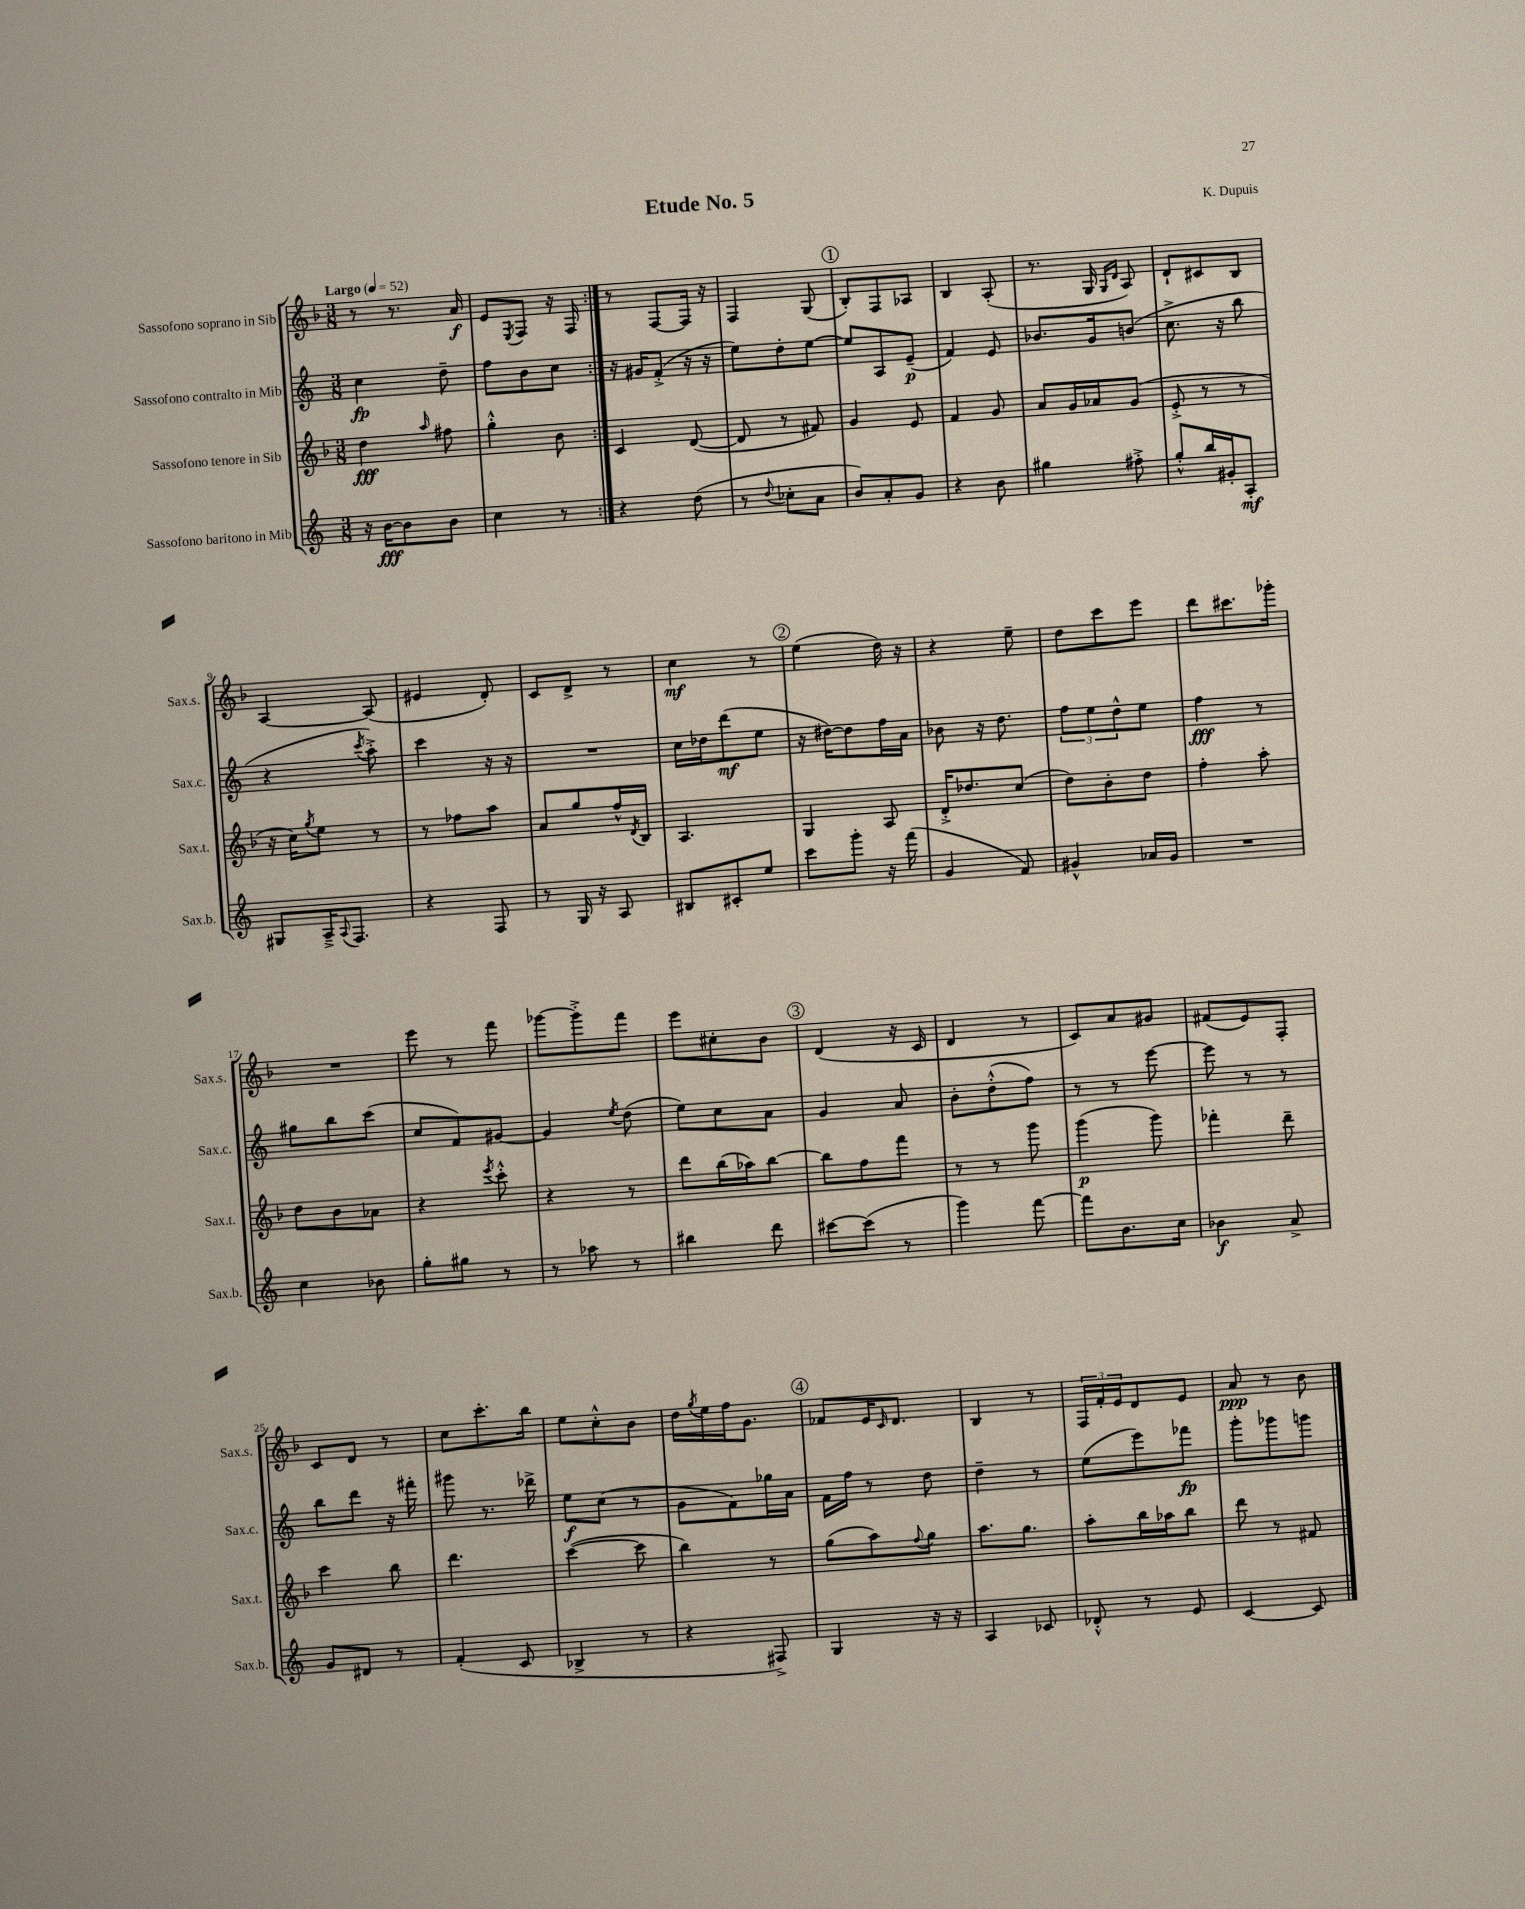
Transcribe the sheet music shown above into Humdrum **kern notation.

**kern	**kern	**kern	**kern
*staff4	*staff3	*staff2	*staff1
*clefG2	*clefG2	*clefG2	*clefG2
*k[]	*k[b-]	*k[]	*k[b-]
*M3/8	*M3/8	*M3/8	*M3/8
*MM52	*MM52	*MM52	*MM52
16r	4dd	4cc	8r
[16b	.	.	.
8b]	.	.	8.r
.	16qqaa	.	.
8b	8ff#	8dd~	.
.	.	.	16a
=	=	=	=
4cc	4gg'^^	8ff	8e
.	.	.	8qE
.	.	8b	8F
8r	8b-	8cc	16r
.	.	.	16F
=:|!	=:|!	=:|!	=:|!
4r	4c	16r	8r
.	.	16g#	.
.	.	(8f'^	[8F
(8dd	([8d	16r	16F]
.	.	16r	16r
=	=	=	=
8r	8d]	8ee)	4F
8qqdd	.	.	.
8cc-'	8r	8dd'	.
8a	8f#)	[8ee	(8G
=	=	=	=
8b)	4g	8ee]	8B-')
8a'	.	8A	8F
8g	8e	(8e~	8A-
=	=	=	=
4r	4f	4f)	4B-
8b	8g	8e	(8A'
=	=	=	=
4gg#	8a	8.b-	8.r
.	16g	.	.
.	16a-	16g	16G
.	.	.	16qqG
.	.	.	16qqd
8ff#'^	(8g	(8b	8A)
=	=	=	=
8gg'^^	8e'^	8.cc^	8d`
16bb	8r	.	8c#
16g#'	.	16r	.
8A'	8r	8bb	8B-
=	=	=	=
8G#	16r	4r	[4A
.	16cc)	.	.
.	8qgg	.	.
16A~^	8ee	.	.
8qqA	.	.	.
8.F	.	.	.
.	.	8qccc	.
.	8r	8aa'^)	(8A]
=	=	=	=
4r	8r	4ccc	4e#
.	8ff-	.	.
8F	8aa	16r	8d')
.	.	16r	.
=	=	=	=
8r	8a	4.r	8c
16G	8gg	.	8d^
16r	.	.	.
8A	16ff^^	.	8r
.	8qd	.	.
.	16B-	.	.
=	=	=	=
8B#	4.A	16cc	4cc
.	.	16dd-	.
8c#'	.	(8ddd	.
8ee	.	8ee	8r
=	=	=	=
8ccc	4G	16r	(4ee
.	.	[16dd#)	.
8ggg'	.	8dd#]	.
16r	8A	16ff	16dd)
(16fff	.	16a	16r
=	=	=	=
4g	16d'^	8b-	4r
.	8.dd-	.	.
.	.	16r	.
.	.	8.dd	.
8f)	(8cc	.	8ee~
=	=	=	=
4g#^^	8dd)	12ff	8dd
.	.	12ee	.
.	8b-'	.	8ccc
.	.	12dd^^	.
16a-	8dd	8ee	8eee
16g#	.	.	.
=	=	=	=
4.r	4ff'	4ff	8ddd
.	.	.	8.ccc#
.	8aa'	8r	.
.	.	.	16ggg-'
=	=	=	=
4cc	8dd	8gg#	4.r
.	8b-	8bb	.
8b-	8a-	(8ccc	.
=	=	=	=
8gg'	4r	8cc	8eee
8gg#	.	8f)	8r
.	8qeee	.	.
8r	8ccc'^^	[8g#	8fff
=	=	=	=
8r	4r	4g#]	[8ggg-
8aa-	.	.	8ggg-'^]
.	.	8qee	.
8r	8r	(8dd	8fff
=	=	=	=
4bb#	8ddd	8ee)	8eee
.	(16bb-	8cc	8cc#'
.	16aa-)	.	.
8ddd	[8bb-	8a	8b-
=	=	=	=
[8ccc#	8bb-]	4g	(4d
(8ccc#]	8ff	.	.
8r	8fff	8a	16r
.	.	.	16c
=	=	=	=
4ggg)	8r	8b'	4d
.	8r	(8dd'^^	.
[8fff	8ggg	8ff)	8r
=	=	=	=
8fff]	(4ggg	8r	8c)
8.b	.	8r	8a
.	8ggg)	[8eee	8g#
16cc	.	.	.
=	=	=	=
4b-	4fff-'	8eee]	(8f#
.	.	8r	8e)
8a^	8ddd~	8r	8F'
=	=	=	=
8g	4ccc	8bb	8c
8d#	.	8ddd	8d
8r	8bb-	16r	8r
.	.	16fff#'	.
=	=	=	=
(4f'	4.ddd	8ggg#	8cc
.	.	8.r	8.ccc'
8c	.	.	.
.	.	16ddd-^	16bb-
=	=	=	=
4B-^	([4ccc	8ee	8ee
.	.	(8cc	8cc'^^
8r	8ccc]	8r	8b-
=	=	=	=
4r	4bb-)	8g	16dd
.	.	.	8qgg
.	.	.	16ee
.	.	8f)	16ff
.	.	.	8.g
8F#^)	8r	16gg-	.
.	.	16a	.
=	=	=	=
4G	(8gg	16f	8f-
.	.	16ff	.
.	8aa)	8r	16e
.	.	.	16qqc
.	.	.	8.d
.	8qqff	.	.
16r	8gg	8dd	.
16r	.	.	.
=	=	=	=
4A	8.aa	4dd~	4B-
.	8.gg	.	.
8c-	.	8r	8r
=	=	=	=
8d-'^^	8aa'	(8ee	24F
.	.	.	24f'
.	.	.	24e
8r	16bb-	8eee)	8d
.	16aa-	.	.
8e	8bb-	8fff-	8e
=	=	=	=
[4c	8ddd	8ggg'	8a
.	8r	8ggg-	8r
8c]	8f#	8ggg	8b-
==	==	==	==
*-	*-	*-	*-
